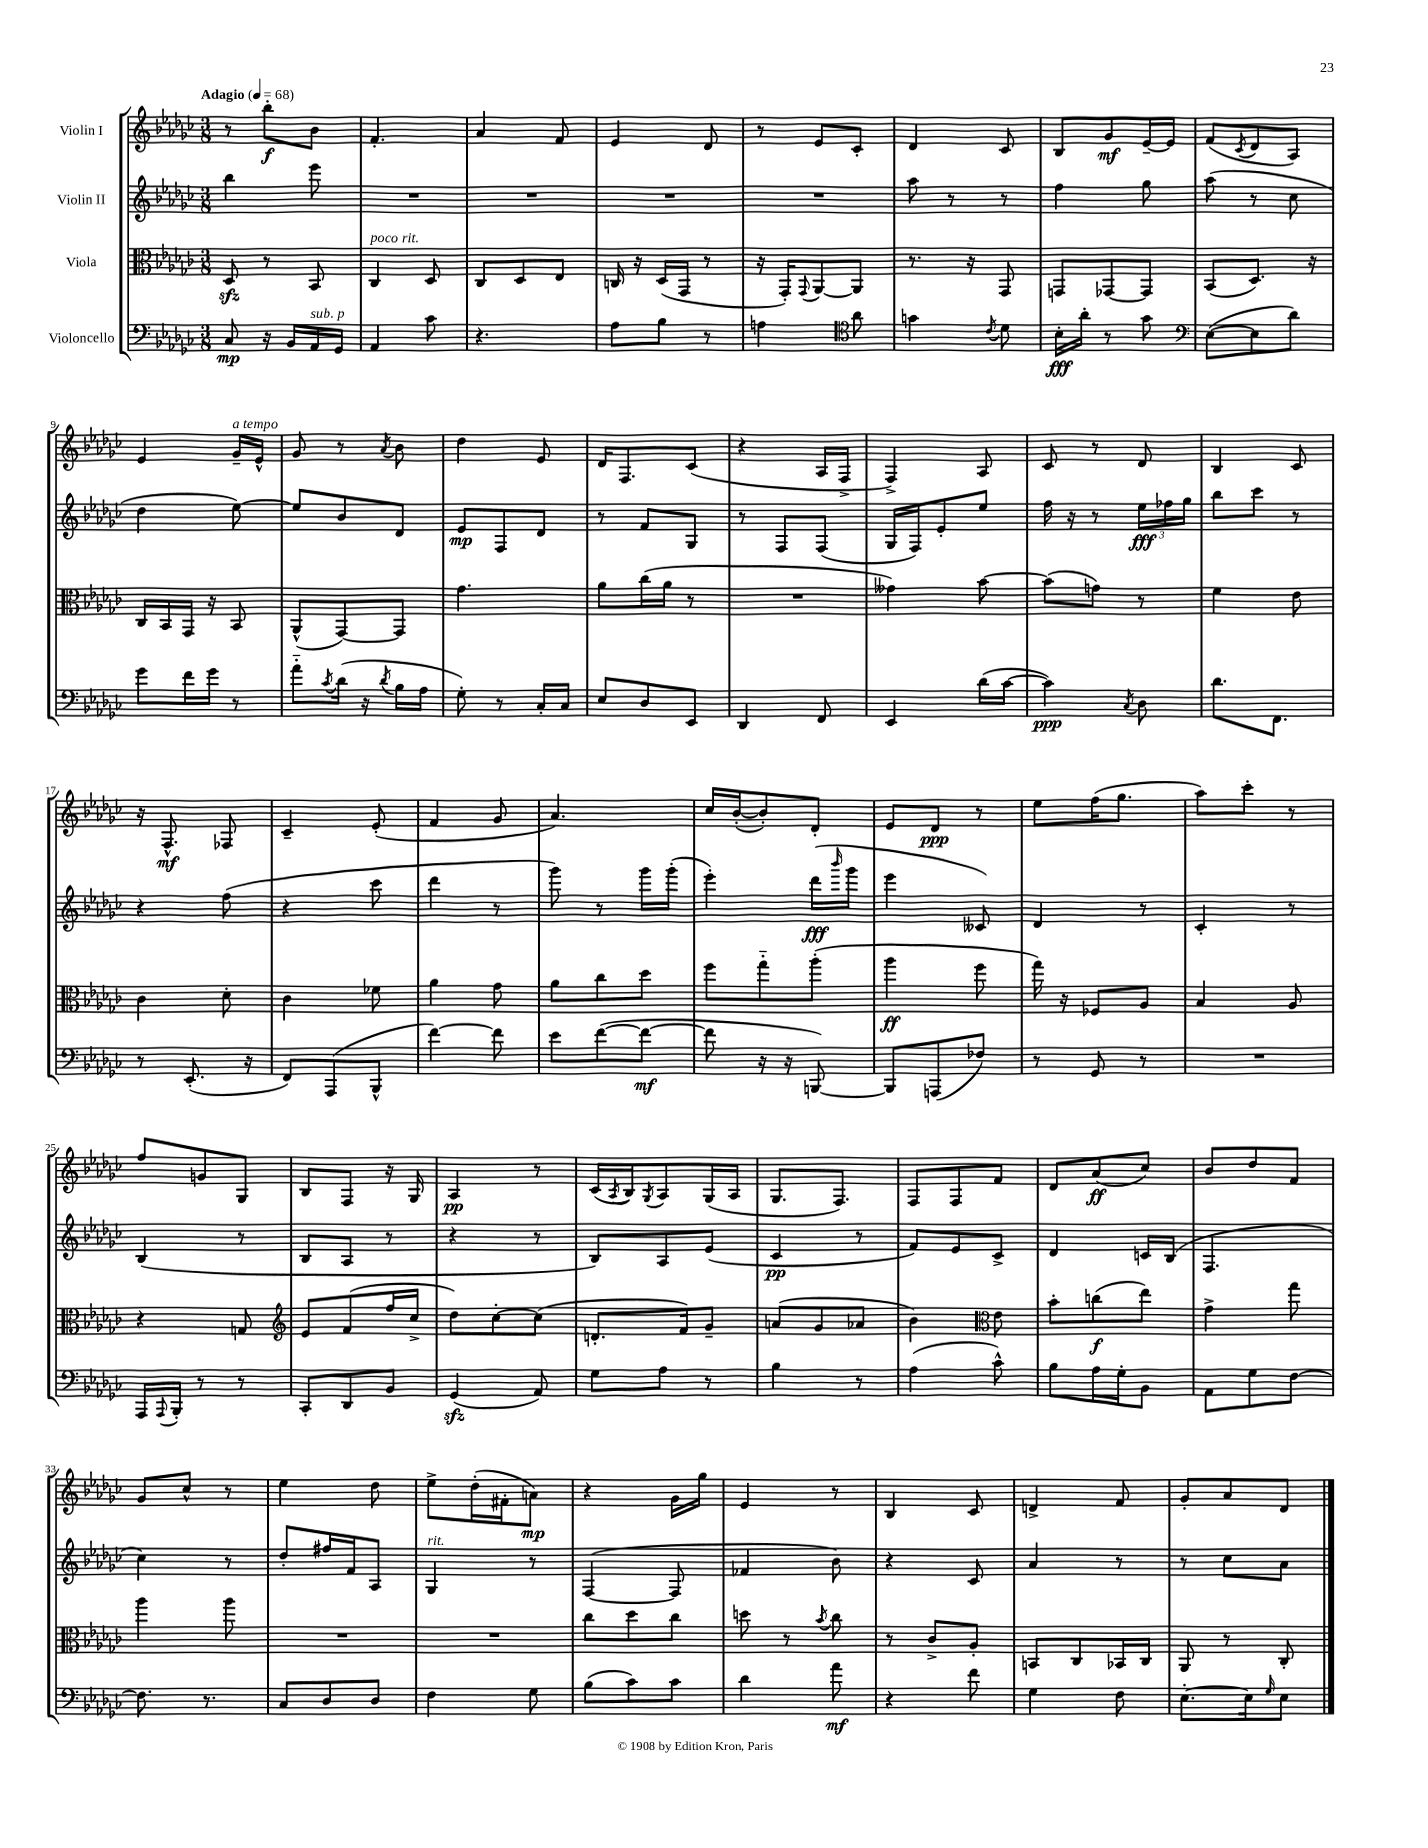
<<
\new StaffGroup <<
\new Staff = "s0" \with { instrumentName = "Violin I" } {
    \clef treble \key ges \major \numericTimeSignature \time 3/8 \tempo "Adagio" 4 = 68
    r8 bes''8-.\f bes'8 |
    f'4.-. |
    aes'4 f'8 |
    ees'4 des'8 |
    r8 ees'8 ces'8-. |
    des'4 ces'8 |
    bes8 ges'8\mf ees'16~-- ees'16 |
    f'8( \acciaccatura { ces'8 } des'8 aes8) |
    ees'4 ges'16--^\markup { \italic "a tempo" } ees'16-^ |
    ges'8 r8 \acciaccatura { aes'8 } bes'8 |
    des''4 ees'8 |
    des'16 f8. ces'8( |
    r4 aes16 f16-> |
    f4->) aes8 |
    ces'8 r8 des'8 |
    bes4 ces'8 |
    r16 f8.-^\mf fes8 |
    ces'4-- ees'8-.( |
    f'4 ges'8 |
    aes'4.) |
    ces''16 bes'16~-.( bes'8-.) des'8-. |
    ees'8 des'8\ppp r8 |
    ees''8 f''16( ges''8. |
    aes''8) ces'''8-. r8 |
    f''8 g'8 ges8 |
    bes8 f8 r16 ges16 |
    aes4\pp r8 |
    ces'16( \acciaccatura { aes8 } bes16) \acciaccatura { ges8 } aes8 ges16( aes16 |
    ges8. f8.) |
    f8 f8 f'8 |
    des'8 aes'8\ff( ces''8) |
    bes'8 des''8 f'8 |
    ges'8 ces''8-^ r8 |
    ees''4 des''8 |
    ees''8-> des''16-.( fis'16-. a'8\mp) |
    r4 ges'16 ges''16 |
    ees'4 r8 |
    bes4 ces'8 |
    d'4-> f'8 |
    ges'8-. aes'8 des'8 \bar "|." |
}
\new Staff = "s1" \with { instrumentName = "Violin II" } {
    \clef treble \key ges \major \numericTimeSignature \time 3/8
    bes''4 ees'''8 |
    R4. |
    R4. |
    R4. |
    R4. |
    aes''8 r8 r8 |
    f''4 ges''8 |
    aes''8( r8 ces''8 |
    des''4 ees''8~) |
    ees''8 bes'8 des'8 |
    ees'8\mp f8 des'8 |
    r8 f'8 ges8 |
    r8 f8 f8( |
    ges16 f16) ees'8-. ees''8 |
    f''16 r16 r8 \tuplet 3/2 { ees''16\fff fes''16 ges''16 } |
    bes''8 ces'''8 r8 |
    r4 f''8( |
    r4 ces'''8 |
    des'''4 r8 |
    ges'''8) r8 ges'''16 ges'''16-.( |
    ees'''4-.) des'''16\fff( \grace { bes'''16 } ges'''16 |
    ees'''4 ceses'8) |
    des'4 r8 |
    ces'4-. r8 |
    bes4( r8 |
    bes8 aes8 r8 |
    r4 r8 |
    bes8) aes8 ees'8( |
    ces'4\pp r8 |
    f'8) ees'8 ces'8-> |
    des'4 c'16 bes16( |
    f4. |
    ces''4) r8 |
    des''8-. fis''16 f'16 aes8 |
    ges4^\markup { \italic "rit." } r8 |
    f4~( f8 |
    fes'4 bes'8) |
    r4 ces'8 |
    aes'4 r8 |
    r8 ces''8 aes'8 \bar "|." |
}
\new Staff = "s2" \with { instrumentName = "Viola" } {
    \clef alto \key ges \major \numericTimeSignature \time 3/8
    des8\sfz r8 bes,8 |
    ces4^\markup { \italic "poco rit." } des8 |
    ces8 des8 ees8 |
    c16 r16 des16( ges,16 r8 |
    r16 ges,16-.) \appoggiatura { ges,8 } aes,8~ aes,8 |
    r8. r16 ges,8 |
    g,8 ges,8~ ges,8 |
    bes,8( des8.) r16 |
    ces16 bes,16 ges,16 r16 bes,8 |
    aes,8-^( ges,8~) ges,8 |
    ges'4. |
    aes'8 ces''16( aes'16 r8 |
    R4. |
    geses'4) bes'8~ |
    bes'8( g'8) r8 |
    f'4 ees'8 |
    ces'4 des'8-. |
    ces'4 fes'8 |
    aes'4 ges'8 |
    aes'8 ces''8 des''8 |
    f''8 ges''8-_ aes''8-.( |
    aes''4\ff f''8 |
    ges''16) r16 fes8 aes8 |
    bes4 aes8 |
    r4 g8 |
    \clef treble ees'8 f'8( f''16 ces''16-> |
    des''8) ces''8~-. ces''8( |
    d'8.-. f'16) ges'8-- |
    a'8( ges'8 aes'8 |
    bes'4) \clef alto ees'8 |
    bes'8-. c''8\f( ees''8) |
    ges'4-> ges''8 |
    aes''4 aes''8 |
    R4. |
    R4. |
    ces''8 des''8 ces''8 |
    d''8 r8 \acciaccatura { bes'8 } ces''8 |
    r8 ces'8-> aes8-. |
    b,8 ces8 bes,16 ces16 |
    aes,8 r8 ces8-. \bar "|." |
}
\new Staff = "s3" \with { instrumentName = "Violoncello" } {
    \clef bass \key ges \major \numericTimeSignature \time 3/8
    ces8\mp r16 bes,16 aes,16^\markup { \italic "sub. p" } ges,16 |
    aes,4 ces'8 |
    r4. |
    aes8 bes8 r8 |
    a4 \clef tenor aes'8 |
    g'4 \acciaccatura { ces'8 } des'8 |
    bes16-.\fff aes'16-. r8 ges'8 |
    \clef bass ees8~( ees8 des'8) |
    ges'8 f'16 ges'16 r8 |
    aes'8-_ \acciaccatura { ces'8 } des'16( r16 \acciaccatura { des'8 } bes16 aes16 |
    ges8-.) r8 ces16-. ces16 |
    ees8 des8 ees,8 |
    des,4 f,8 |
    ees,4 des'16( ces'16~ |
    ces'4\ppp) \acciaccatura { ces8 } des8 |
    des'8. f,8. |
    r8 ees,8.-.( r16 |
    f,8) aes,,8( bes,,8-^ |
    f'4~) f'8 |
    ees'8 f'8~( f'8~\mf |
    f'8 r16 r16 b,,8~) |
    b,,8 a,,8( fes8) |
    r8 ges,8 r8 |
    R4. |
    aes,,16 \appoggiatura { aes,,8 } bes,,16-. r8 r8 |
    ces,8-. des,8 bes,8 |
    ges,4\sfz( aes,8) |
    ges8 aes8 r8 |
    bes4 r8 |
    aes4( ces'8-^) |
    bes8 aes16 ges16-. bes,8 |
    aes,8 ges8 f8~ |
    f8. r8. |
    ces8 des8 des8 |
    f4 ges8 |
    bes8( ces'8) ces'8 |
    des'4 aes'8\mf |
    r4 f'8 |
    ges4 f8 |
    ees8.~-. ees16 \grace { ges16 } ees8 \bar "|." |
}
>>
>>
